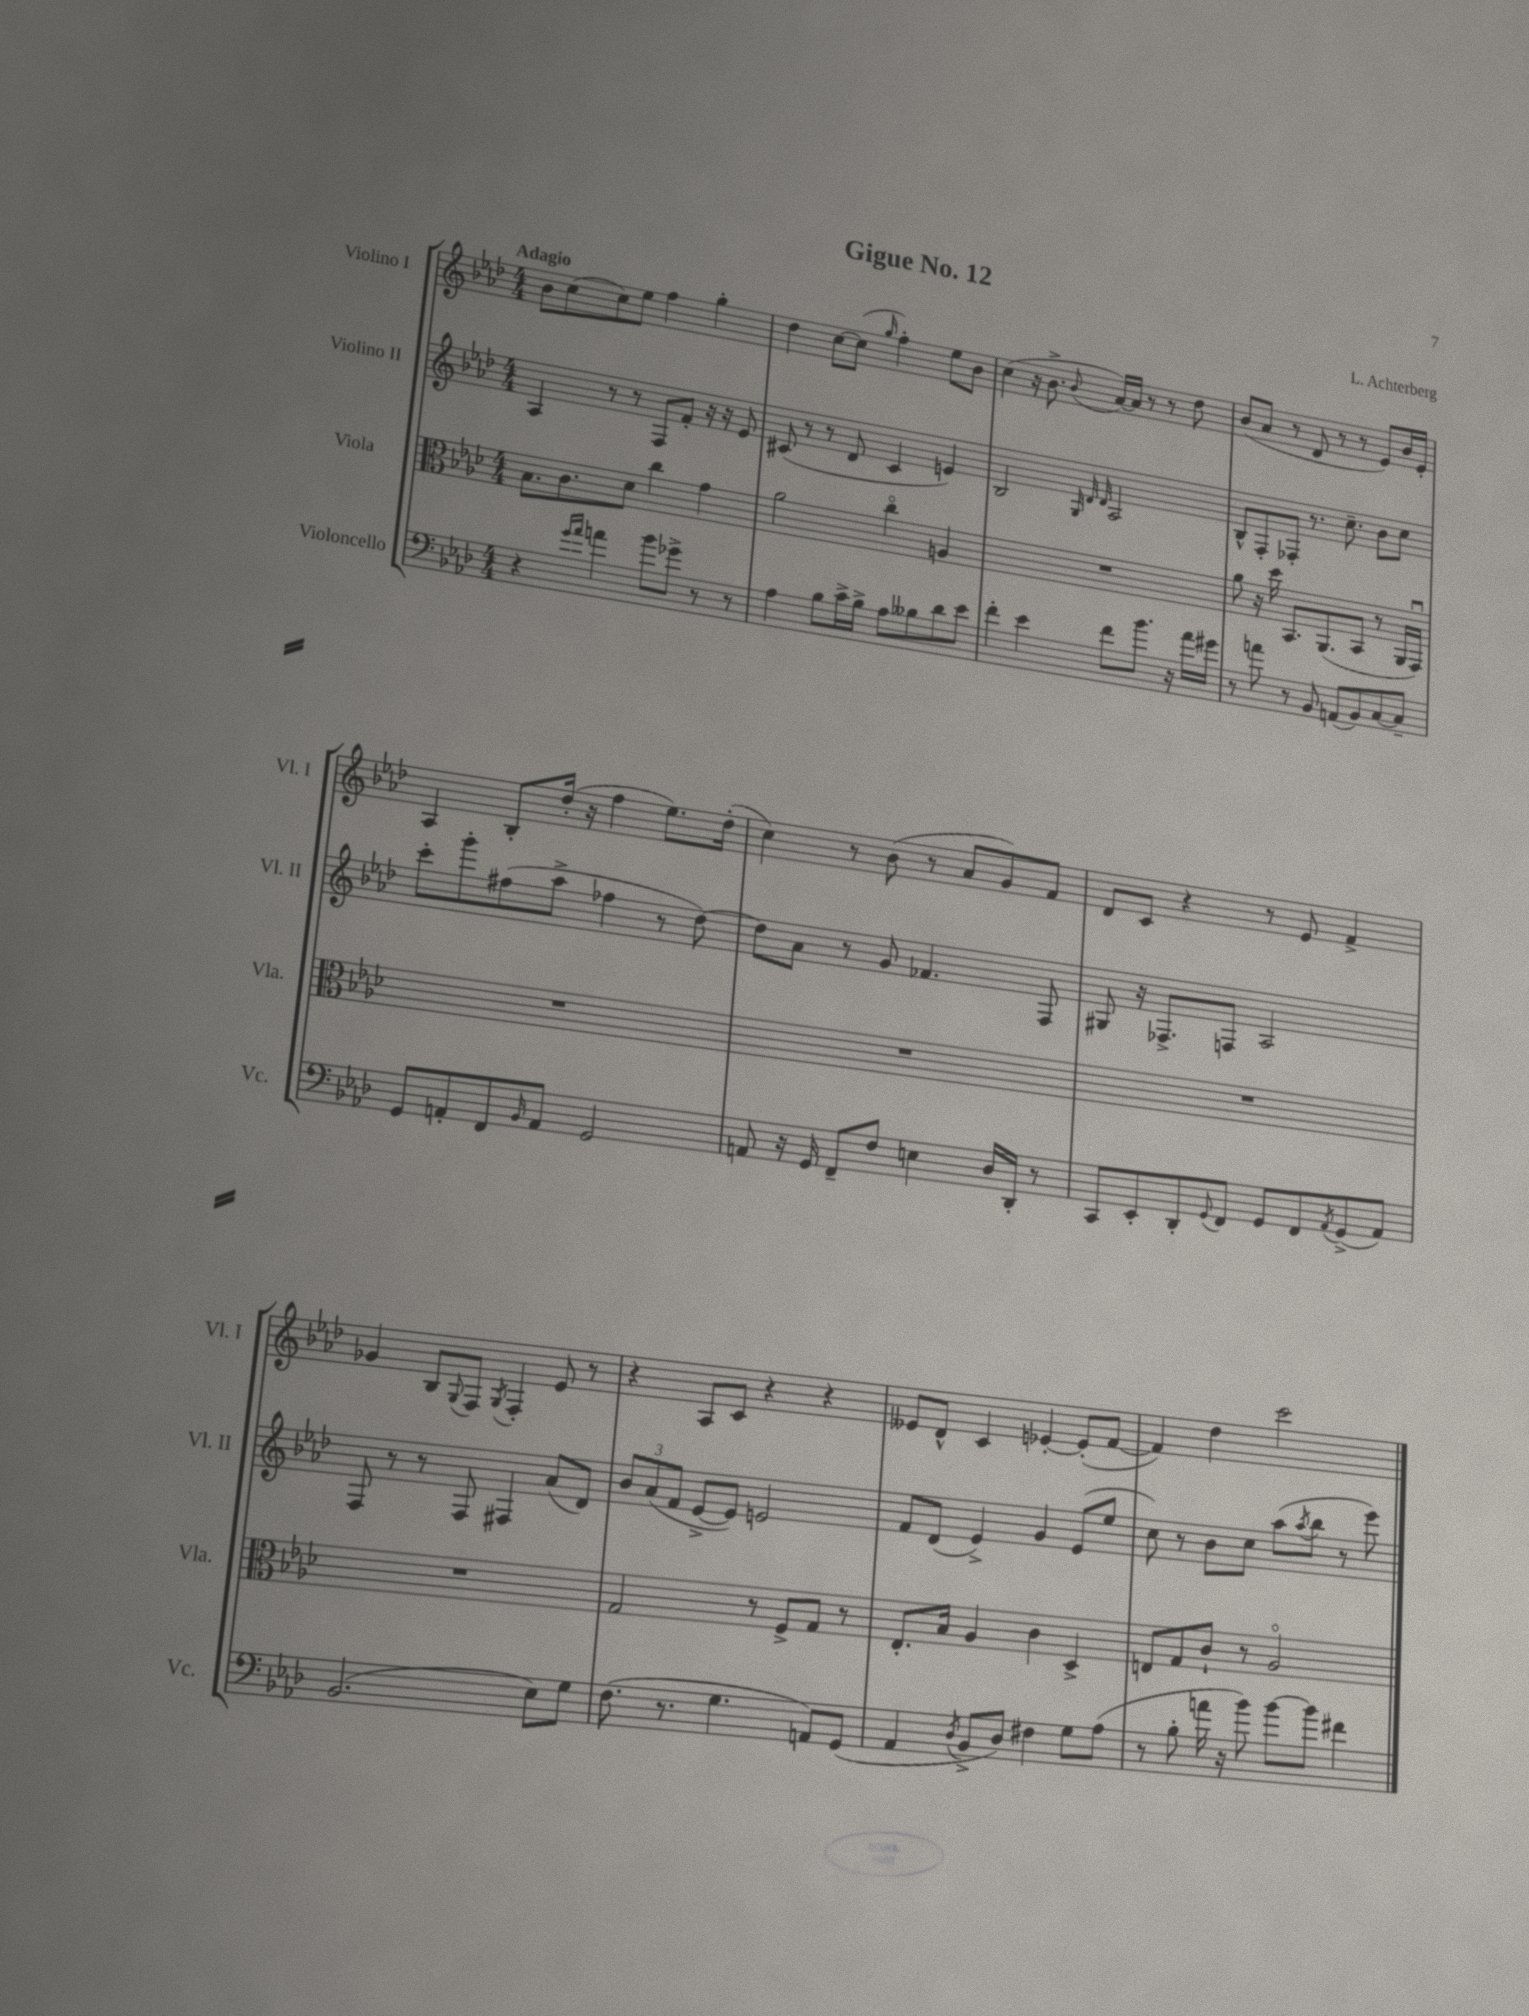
\header { title = "Gigue No. 12" composer = "L. Achterberg" }
<<
\new StaffGroup <<
\new Staff = "s0" \with { instrumentName = "Violino I" shortInstrumentName = "Vl. I" } {
    \clef treble \key aes \major \numericTimeSignature \time 4/4 \tempo "Adagio"
    bes'8 c''8( c''8) ees''8 f''4 g''4-. |
    des''4 c''8~ c''8( \grace { g''16 } f''4-.) ees''8 bes'8 |
    c''4( r16 bes'8.-> \appoggiatura { bes'8 } aes'16~) aes'16 r8 r8 des''8 |
    bes'8( aes'8 r8 des'8 r8 r8 ees'8) bes'16 ees'16-. |
    aes4 bes8-. des''16-.( r16 f''4 ees''8.) des''16-.( |
    c''4) r8 bes'8( r8 aes'8 g'8) f'8 |
    des'8 c'8 r4 r8 ees'8 f'4-> |
    ges'4 bes8 \appoggiatura { g8 } f8 \acciaccatura { g8 } f4-. ees'8 r8 |
    r4 aes8 c'8 r4 r4 |
    eeses'8 des'8-^ c'4 ees'4~-. ees'8-.( f'8~ |
    f'4) des''4 c'''2 \bar "|." |
}
\new Staff = "s1" \with { instrumentName = "Violino II" shortInstrumentName = "Vl. II" } {
    \clef treble \key aes \major \numericTimeSignature \time 4/4
    aes4 r8 r8 f8 f'8-. r16 r16 ees'8 |
    cis'8( r8 r8 des'8 cis'4 e'4) |
    bes2 \grace { g32 des'32 des'32 } aes2 |
    bes8-^ f8-. fes8-. r8. c''8.-- bes'8 c''8 |
    c'''8-. g'''8-. fis''8( aes''8-> fes''4 r8 des''8~) |
    des''8 aes'8 r8 g'8 fes'4. f8 |
    gis8 r16 fes8.-> f8 aes2 |
    f8 r8 r8 f8 fis4 aes'8( des'8) |
    \tuplet 3/2 { bes'8 aes'8( f'8 } ees'8~-> ees'8) e'2 |
    f'8 des'8( ees'4->) g'4 ees'8( ees''8 |
    c''8) r8 bes'8 c''8 aes''8( \acciaccatura { aes''8 } bes''8 r8 ees'''8) \bar "|." |
}
\new Staff = "s2" \with { instrumentName = "Viola" shortInstrumentName = "Vla." } {
    \clef alto \key aes \major \numericTimeSignature \time 4/4
    bes8. c'8. des'8 c''4 g'4 |
    aes'2 c''4\flageolet a4 |
    R1 |
    aes'8 r16 des''16 bes,8. aes,8.( bes,8 r8 aes,16 g,16\downbow) |
    R1 |
    R1 |
    R1 |
    R1 |
    g2 r8 f8-> g8 r8 |
    ees8.-. bes16 aes4 c'4 des4-> |
    e8 g8 c'8-! r8 aes2\flageolet \bar "|." |
}
\new Staff = "s3" \with { instrumentName = "Violoncello" shortInstrumentName = "Vc." } {
    \clef bass \key aes \major \numericTimeSignature \time 4/4
    r4 \grace { g'16 aes'16 } a'4 bes'8 ges'8-> r8 r8 |
    aes4 bes8 c'16-> bes16-> aes8 beses8 des'8 ees'8 |
    f'4-. ees'4 f'8 bes'8. r16 aes'16 gis'16 |
    r8 a'8 r8 bes,8 a,8( bes,8) c8~ c8-- |
    g,8 a,8-. f,8 \grace { bes,16 } a,8 g,2 |
    a,8 r16 g,16 f,8-- f8 e4 des16 des,16-. r8 |
    c,8 ees,8-. des,8-. \appoggiatura { g,8 } f,8 g,8 f,8 \acciaccatura { aes,8 } g,8->( aes,8) |
    bes,2.( ees8) g8 |
    f8.( r8. g4. a,8) g,8( |
    aes,4 \acciaccatura { des8 } bes,8-> des8) fis4 g8 aes8( |
    r8 bes8-. a'16 r16 bes'8) bes'8~ bes'8 fis'4 \bar "|." |
}
>>
>>
\layout { \context { \Score \remove "Bar_number_engraver" } }
